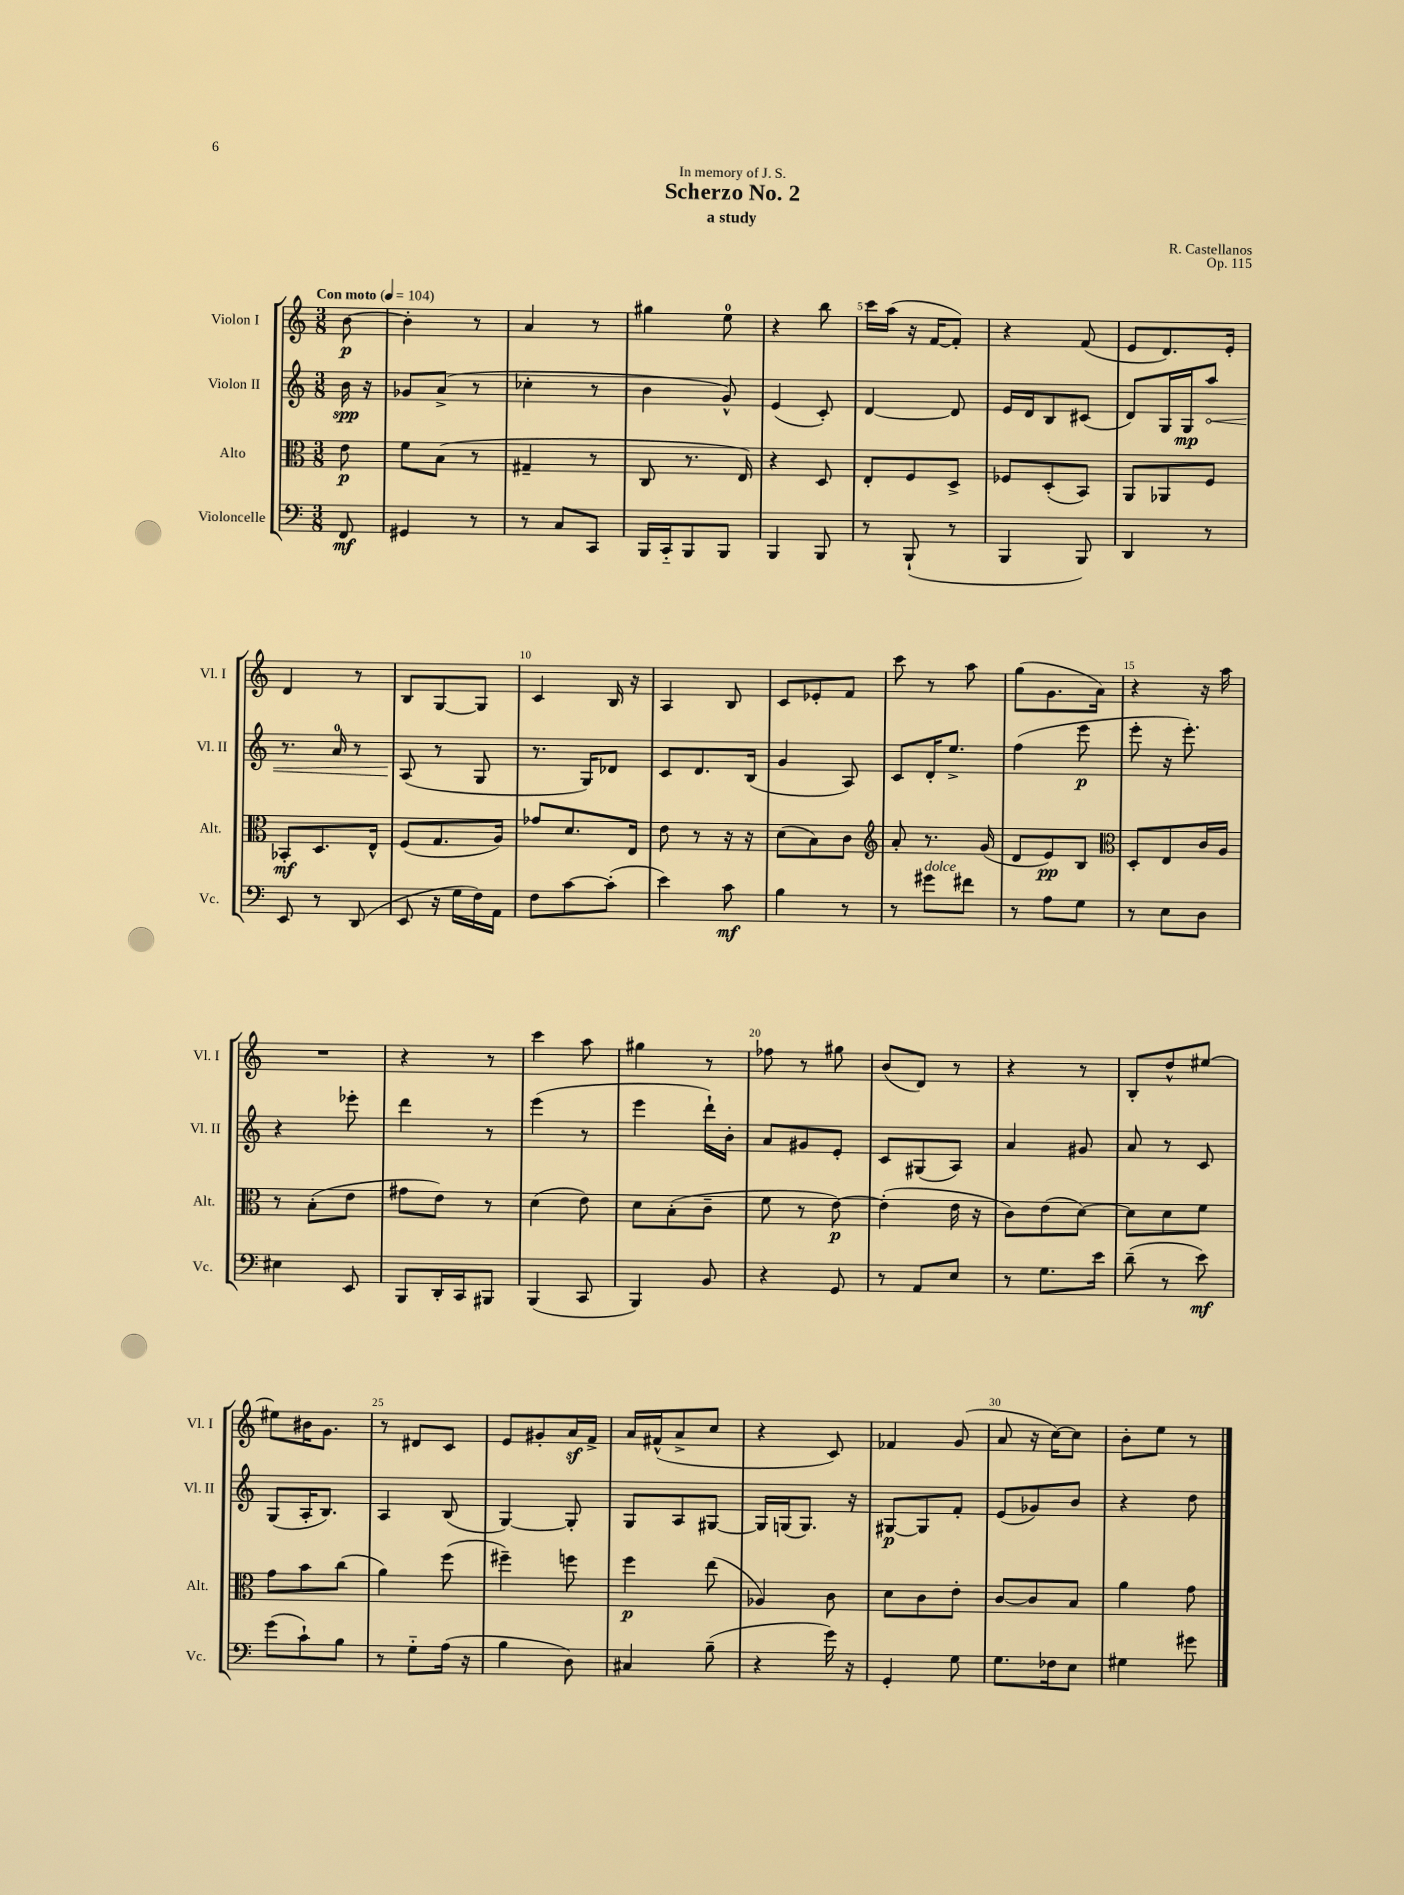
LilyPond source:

\header { title = "Scherzo No. 2" composer = "R. Castellanos" subtitle = "a study" dedication = "In memory of J. S." opus = "Op. 115" }
<<
\new StaffGroup <<
\new Staff = "s0" \with { instrumentName = "Violon I" shortInstrumentName = "Vl. I" } {
    \clef treble \key c \major \numericTimeSignature \time 3/8 \partial 8 \tempo "Con moto" 4 = 104
    b'8~\p |
    b'4-. r8 |
    a'4 r8 |
    gis''4 e''8-0 |
    r4 b''8 |
    c'''16 a''16( r16 f'16~ f'8-.) |
    r4 f'8( |
    e'8 d'8.) e'16-. |
    d'4 r8 |
    b8 g8~ g8 |
    c'4 b16 r16 |
    a4 b8 |
    c'8 ees'8-. f'8 |
    c'''8 r8 a''8 |
    g''8( g'8. a'16) |
    r4 r16 a''16 |
    R4. |
    r4 r8 |
    c'''4 a''8 |
    gis''4 r8 |
    fes''8 r8 gis''8 |
    b'8( d'8) r8 |
    r4 r8 |
    b8-. d''8-^ eis''8~ |
    eis''8 bis'16 g'8. |
    r8 dis'8 c'8 |
    e'8 gis'8-. a'16\sf f'16-> |
    a'16 fis'16-^( a'8-> c''8 |
    r4 c'8) |
    fes'4 g'8( |
    a'8 r16 c''16~) c''8 |
    b'8-. e''8 r8 \bar "|." |
}
\new Staff = "s1" \with { instrumentName = "Violon II" shortInstrumentName = "Vl. II" } {
    \clef treble \key c \major \numericTimeSignature \time 3/8 \partial 8
    b'16\spp r16 |
    ges'8 a'8->( r8 |
    ces''4-. r8 |
    b'4 g'8-^) |
    e'4( c'8-.) |
    d'4~ d'8 |
    e'16 d'16 b8 cis'8( |
    d'8) g16 g16\mp \once \override Hairpin.circled-tip = ##t a''8\< |
    r8. a'16-0 r8 |
    a8\!( r8 g8 |
    r8. g16) des'8 |
    c'8 d'8. b16( |
    g'4 a8) |
    c'8 d'16-. e''8.-> |
    f''4( e'''8\p |
    e'''8-. r16 e'''8.-.) |
    r4 ees'''8-. |
    d'''4 r8 |
    e'''4( r8 |
    e'''4 d'''16-!) b'16-. |
    a'8 gis'8 e'8-. |
    c'8 gis8( a8) |
    a'4 gis'8 |
    a'8 r8 c'8 |
    g8( a16-. b8.) |
    a4 b8( |
    g4~) g8-. |
    g8 a8 gis8~ |
    gis16 g16( g8.) r16 |
    gis8~\p gis8 f'8-. |
    e'8( ges'8) b'8 |
    r4 d''8 \bar "|." |
}
\new Staff = "s2" \with { instrumentName = "Alto" shortInstrumentName = "Alt." } {
    \clef alto \key c \major \numericTimeSignature \time 3/8 \partial 8
    e'8\p |
    f'8 b8( r8 |
    gis4-- r8 |
    c8 r8. e16) |
    r4 d8 |
    e8-. f8 d8-> |
    fes8 d8-.( b,8) |
    a,8 aes,8 f8 |
    bes,8-.\mf d8. e16-^ |
    f8( g8. a16) |
    ges'8 d'8. e16 |
    e'8 r8 r16 r16 |
    d'8( b8) c'8 |
    \clef treble a'8-. r8. g'16( |
    d'8 e'8\pp) b8 |
    \clef alto d8-. e8 c'16 a16 |
    r8 b8-.( e'8 |
    gis'8 e'8) r8 |
    d'4( e'8) |
    d'8 b8-.( c'8-- |
    f'8 r8 e'8~\p) |
    e'4-.( e'16 r16 |
    c'8) e'8( d'8~) |
    d'8 d'8 f'8 |
    g'8 b'8 c''8( |
    a'4) f''8( |
    fis''4--) f''8 |
    f''4\p e''8( |
    aes4) c'8 |
    d'8 c'8 e'8-. |
    c'8~ c'8 b8 |
    a'4 g'8 \bar "|." |
}
\new Staff = "s3" \with { instrumentName = "Violoncelle" shortInstrumentName = "Vc." } {
    \clef bass \key c \major \numericTimeSignature \time 3/8 \partial 8
    f,8\mf |
    gis,4 r8 |
    r8 c8 c,8 |
    b,,16 c,16-_ b,,8 b,,8 |
    b,,4 b,,8 |
    r8 b,,8-!( r8 |
    b,,4 b,,8) |
    d,4 r8 |
    e,8 r8 d,8( |
    e,8 r16 g16 f16) a,16 |
    f8 c'8~ c'8-.( |
    e'4) c'8\mf |
    b4 r8 |
    r8 gis'8^\markup { \italic "dolce" } fis'8 |
    r8 a8 g8 |
    r8 e8 d8 |
    eis4 e,8 |
    b,,8 d,16-. c,16 bis,,8 |
    b,,4( c,8 |
    b,,4) b,8 |
    r4 g,8 |
    r8 a,8 e8 |
    r8 g8. e'16 |
    d'8--( r8 e'8\mf) |
    g'8( c'8-!) b8 |
    r8 g8-_ a16( r16 |
    b4 d8) |
    cis4 b8--( |
    r4 g'16) r16 |
    g,4-. g8 |
    g8. fes16 e8 |
    gis4 gis'8 \bar "|." |
}
>>
>>
\layout { \context { \Score \override BarNumber.break-visibility = ##(#f #t #t) barNumberVisibility = #(every-nth-bar-number-visible 5) } }
